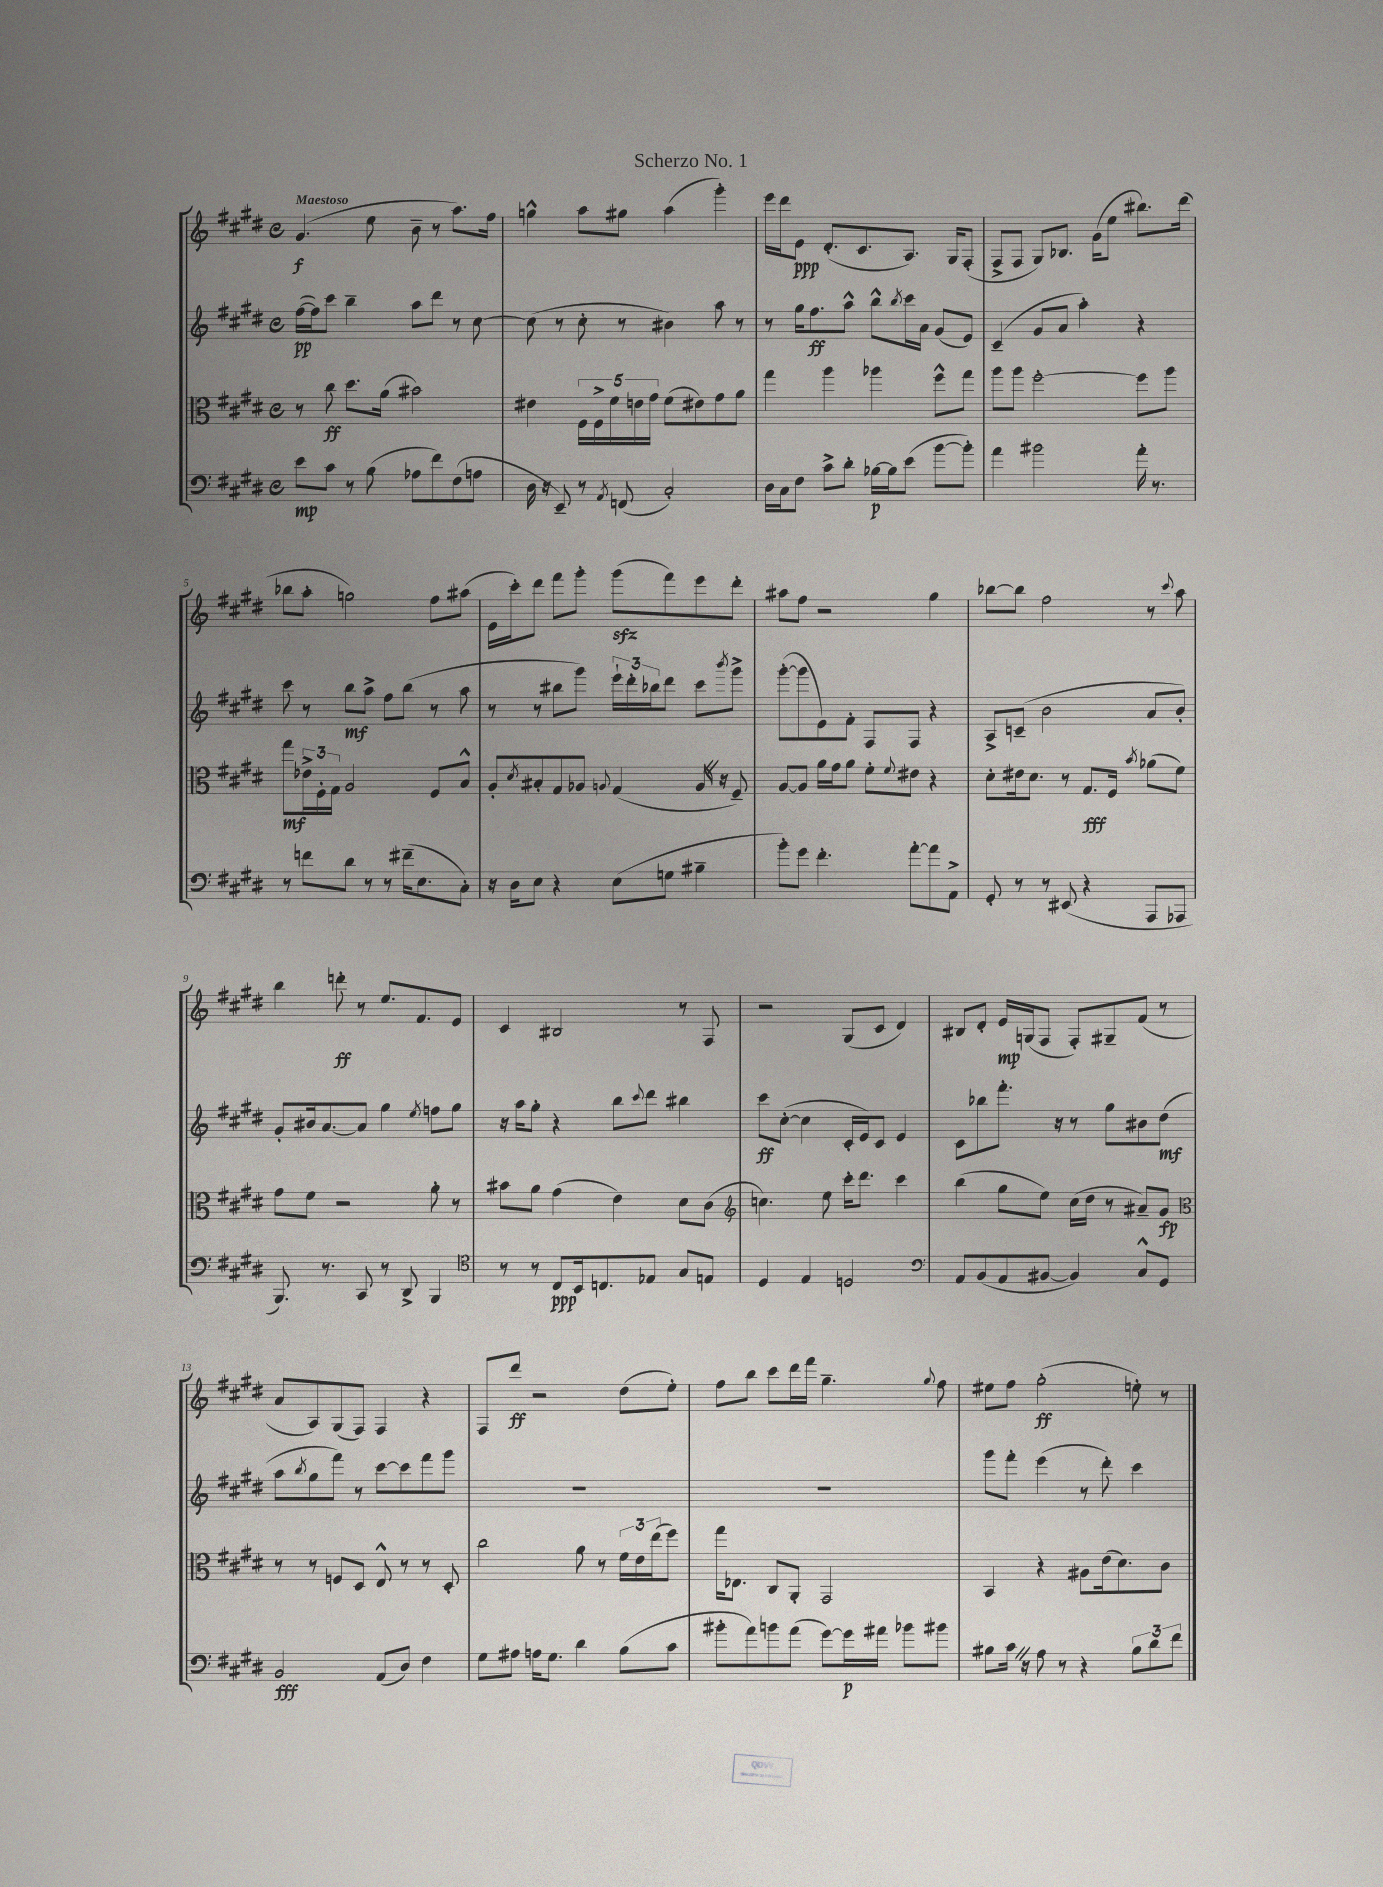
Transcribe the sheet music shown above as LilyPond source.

\header { title = "Scherzo No. 1" }
<<
\new StaffGroup <<
\new Staff = "s0" {
    \clef treble \key e \major \defaultTimeSignature \time 4/4 \tempo "Maestoso"
    gis'4.\f( e''8 b'8-- r8 a''8.) fis''16 |
    g''4-^ a''8 gis''8 a''4( gis'''4-.) |
    e'''16 dis'''16 e'8\ppp dis'8.-.( cis'8. a8.) gis16 fis8-.( |
    fis8-> fis8 gis8) bes8. gis'16( e''8 bis''8.) dis'''16( |
    bes''8 a''8-. g''2) fis''8 ais''8( |
    e'16 cis'''16-.) dis'''8 fis'''8 gis'''8-. gis'''8\sfz( fis'''8) e'''8 dis'''8-. |
    ais''8 fis''8 r2 gis''4 |
    bes''8~ bes''8 fis''2 r8 \appoggiatura { cis'''8 } a''8 |
    b''4 d'''8-.\ff r8 e''8. fis'8. e'8 |
    cis'4 bis2 r8 fis8 |
    r2 gis8( cis'8 dis'4) |
    bis8 dis'8-. e'16\mp g16( fis8 fis8-.) gis8-- fis'8( r8 |
    a'8 a8) gis8( fis8) fis4 r4 |
    fis8 dis'''8\ff r2 dis''8( e''8-.) |
    fis''8 b''8 cis'''8 dis'''16 fis'''16 gis''4.-- \appoggiatura { gis''8 } fis''8 |
    eis''8 fis''8 gis''2-.\ff( e''8-.) r8 \bar "|." |
}
\new Staff = "s1" {
    \clef treble \key e \major \defaultTimeSignature \time 4/4
    fis''16~\pp( fis''16) cis'''8 b''4-- a''8 dis'''8 r8 cis''8~ |
    cis''8( r8 cis''8-. r8 bis'4) a''8 r8 |
    r8 gis''16 fis''8.\ff a''8-^ b''8-^ \acciaccatura { b''8 } cis'''16 a'16 gis'8( e'8) |
    cis'4--( gis'8 a'8 a''4-.) r4 |
    cis'''8 r8 b''8\mf a''8-> fis''8 b''8( r8 a''8 |
    r8 r8 bis''8 gis'''8) \tuplet 3/2 { e'''16-! dis'''16-. bes''16 } dis'''8 cis'''8 \acciaccatura { b'''8 } gis'''8-> |
    gis'''8~-.( gis'''8 e'8) fis'8-. fis8 fis8 r4 |
    a8-> c'8--( b'2 a'8 b'8-.) |
    gis'8-. bis'16 a'8.~ a'8 gis''4 \acciaccatura { e''8 } f''8 gis''8 |
    r16 a''16 gis''8-. r4 b''8 \appoggiatura { cis'''8 } dis'''8 bis''4 |
    cis'''8\ff cis''8~-.( cis''4 cis'16-. e'16) cis'8 e'4 |
    cis'8 bes''8 fis'''8.-. r16 r8 gis''8 bis'8 dis''8\mf( |
    a''8 \acciaccatura { b''8 } gis''8 fis'''8) r8 cis'''8~ cis'''8 fis'''8 gis'''8 |
    R1 |
    R1 |
    gis'''8 fis'''8-. e'''4( r8 dis'''8-.) cis'''4 \bar "|." |
}
\new Staff = "s2" {
    \clef alto \key e \major \defaultTimeSignature \time 4/4
    r8 cis''8\ff dis''8. a'16( bis'2) |
    eis'4 \tuplet 5/4 { fis16 fis16-> fis'16 e'16 gis'16 } fis'8( eis'8) gis'8 a'8 |
    gis''4 a''4 aes''4 fis''8-^ gis''8 |
    a''8 a''8 fis''2~-. fis''8 a''8 |
    gis''8\mf \tuplet 3/2 { ees'16-> fis16-. gis16 } a2 fis8 b8-^ |
    a8-. \acciaccatura { dis'8 } bis8-. gis8 aes8 \appoggiatura { a8 } gis4( a16 \once \override BreathingSign.text = \markup { \musicglyph "scripts.caesura.straight" } \breathe r16 fis8--) |
    a8~ a8 a'16 gis'16 a'8 fis'8-. \appoggiatura { fis'8 } eis'8 r4 |
    dis'8-. eis'16 dis'8. r8 gis8.\fff fis16 \acciaccatura { b'8 } aes'8( fis'8) |
    gis'8 fis'8 r2 a'8-. r8 |
    bis'8 a'8 gis'4( e'4) dis'8 cis'8( |
    \clef treble c''4.) e''8 cis'''16-. dis'''8. cis'''4 |
    b''4( gis''8 e''8) cis''16( dis''16 r8 ais'8--) gis'8\fp |
    \clef alto r8 r8 f8 dis8 e8-^ r8 r8 dis8-. |
    cis''2 a'8 r8 \tuplet 3/2 { fis'16 e'16 e''16( } fis''8) |
    gis''16 ees8. cis8 a,8-. gis,2 |
    b,4 r4 ais8 e'16( dis'8.) cis'8 \bar "|." |
}
\new Staff = "s3" {
    \clef bass \key e \major \defaultTimeSignature \time 4/4
    e'8\mp cis'8 r8 b8( aes8 fis'8) fis8( a8 |
    dis16 r16 e,8--) r8 \acciaccatura { a,8 } f,8( cis2-.) |
    dis16 cis16 fis8 cis'8-> dis'8-. bes16~\p bes16 e'8( b'8~ b'8-.) |
    a'4 bis'2 a'16-. r8. |
    r8 f'8 dis'8 r8 r8 fis'16--( e8. cis8-.) |
    r16 dis16 e8 r4 e8( g8 bis4-- |
    b'8-.) gis'8 fis'4.-. a'8~-. a'8 a,8-> |
    gis,8-. r8 r8 eis,8( r4 a,,8 aes,,8 |
    b,,8.) r8. cis,8 r8 dis,8-> b,,4 |
    \clef tenor r8 r8 cis8\ppp b,16 c8. ees8 gis8 e8 |
    dis4 e4 d2 |
    \clef bass a,8 b,8( a,8 bis,8~ bis,4) cis8-^ gis,8 |
    b,2\fff a,8( dis8) fis4 |
    gis8 ais8 a16 gis8. dis'4 b8( cis'8 |
    bis'8-. a'8) b'8 a'8( gis'8~) gis'16\p ais'16 bes'8 bis'8 |
    bis8 cis'16 \once \override BreathingSign.text = \markup { \musicglyph "scripts.caesura.straight" } \breathe r16 a8 r8 r4 \tuplet 3/2 { bis8 dis'8 fis'8 } \bar "|." |
}
>>
>>
